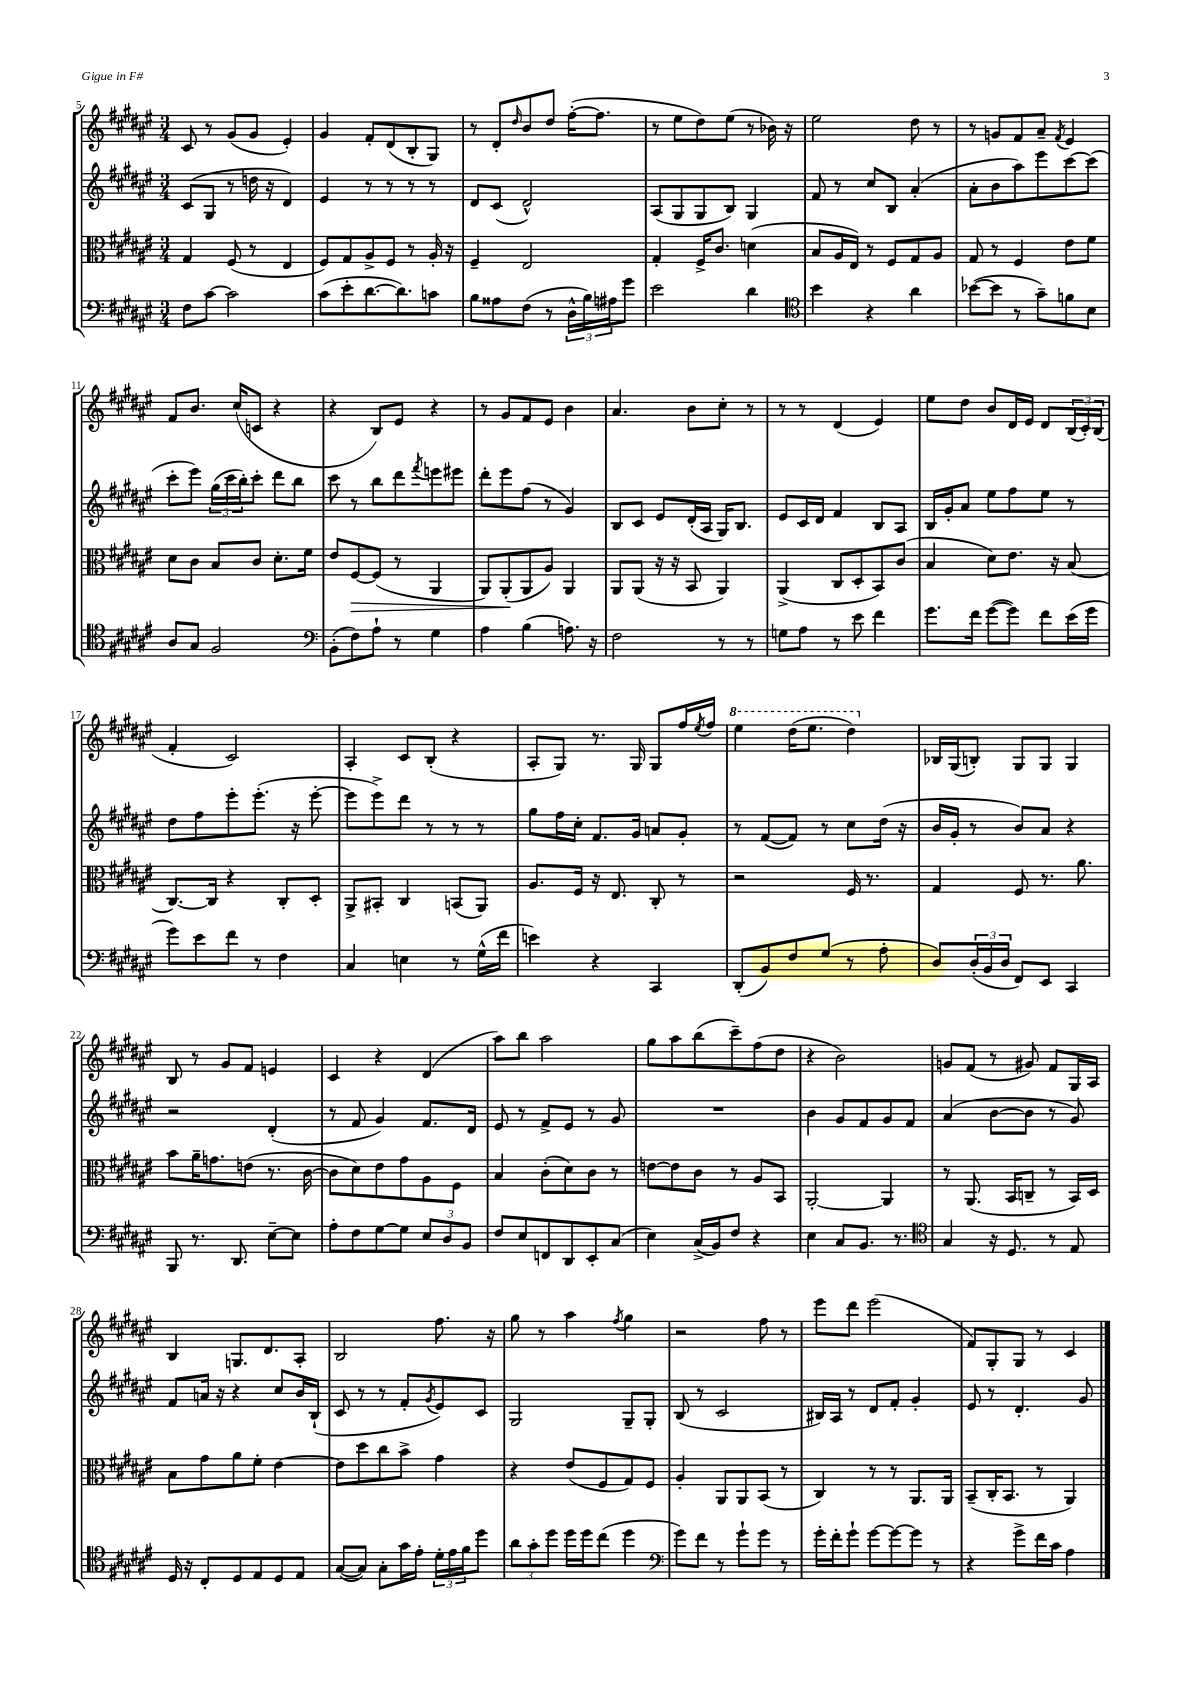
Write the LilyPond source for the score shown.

<<
\new StaffGroup <<
\new Staff = "s0" {
    \clef treble \key fis \major \numericTimeSignature \time 3/4
    cis'8 r8 gis'8( gis'8 eis'4-.) |
    gis'4 fis'8-. dis'8( b8-. gis8) |
    r8 dis'8-. \grace { dis''16 } b'8 dis''8 fis''16~-.( fis''8. |
    r8 eis''8 dis''8) eis''8( r8 bes'16) r16 |
    eis''2 dis''8 r8 |
    r8 g'8 fis'8 ais'8-- \acciaccatura { fis'8 } eis'4 |
    fis'8 b'8. cis''16( c'8 r4 |
    r4 b8) eis'8 r4 |
    r8 gis'8 fis'8 eis'8 b'4 |
    ais'4. b'8 cis''8-. r8 |
    r8 r8 dis'4( eis'4) |
    eis''8 dis''8 b'8 dis'16 eis'16 dis'8 \tuplet 3/2 { b16( cis'16-.) b16( } |
    fis'4-. cis'2) |
    ais4-. cis'8 b8-.( r4 |
    ais8-. gis8) r8. gis16 gis8 fis''16 \acciaccatura { eis''8 } fis''16 |
    \ottava #1 eis'''4 dis'''16( eis'''8. dis'''4) \ottava #0 |
    bes16 gis16( b8-.) gis8 gis8 gis4 |
    b8 r8 gis'8 fis'8 e'4 |
    cis'4 r4 dis'4( |
    ais''8) b''8 ais''2 |
    gis''8 ais''8 b''8( cis'''8--) fis''8( dis''8 |
    r4 b'2) |
    g'8 fis'8( r8 gis'8) fis'8 gis16 ais16 |
    b4 g8. dis'8. ais8-. |
    b2 fis''8. r16 |
    gis''8 r8 ais''4 \acciaccatura { fis''8 } gis''4 |
    r2 fis''8 r8 |
    eis'''8 dis'''8 eis'''2( |
    fis'8) gis8-. gis8 r8 cis'4 \bar "|." |
}
\new Staff = "s1" {
    \clef treble \key fis \major \numericTimeSignature \time 3/4
    cis'8( gis8 r8 d''16 r16 dis'4) |
    eis'4 r8 r8 r8 r8 |
    dis'8 cis'8( dis'2-^) |
    ais8( gis8 gis8 b8) gis4 |
    fis'8 r8 cis''8 b8 ais'4-.( |
    ais'8-. b'8 ais''8) eis'''8 cis'''8~ cis'''8( |
    cis'''8-. eis'''8) \tuplet 3/2 { gis''16( cis'''16 b''16-.) } cis'''8-. dis'''8 b''8 |
    cis'''8 r8 b''8 dis'''8 \acciaccatura { fis'''8 } e'''8 eis'''8 |
    dis'''8-. eis'''8 fis''8( r8 gis'4) |
    b8 cis'8 eis'8 dis'16-.( ais16 gis16) b8. |
    eis'8 cis'16 dis'16 fis'4 b8 ais8 |
    b16 gis'16-. ais'8 eis''8 fis''8 eis''8 r8 |
    dis''8 fis''8 eis'''8-. eis'''8.-.( r16 eis'''8~-. |
    eis'''8 eis'''8->) dis'''8 r8 r8 r8 |
    gis''8 fis''16 cis''16-. fis'8. gis'16 a'8 gis'8-. |
    r8 fis'8~( fis'8) r8 cis''8 dis''16( r16 |
    b'16 gis'16-. r8 b'8) ais'8 r4 |
    r2 dis'4-.( |
    r8 fis'8 gis'4) fis'8. dis'16 |
    eis'8 r8 fis'8-> eis'8 r8 gis'8 |
    R2. |
    b'4 gis'8 fis'8 gis'8 fis'8 |
    ais'4( b'8~ b'8 r8 gis'8) |
    fis'8 a'16 r16 r4 cis''8 b'16 b16-!( |
    cis'8 r8 r8 fis'8-. \acciaccatura { gis'8 } eis'8) cis'8 |
    gis2 gis8-- gis8-. |
    b8( r8 cis'2 |
    bis16) ais16 r8 dis'8 fis'8-. gis'4-. |
    eis'8 r8 dis'4.-. gis'8 \bar "|." |
}
\new Staff = "s2" {
    \clef alto \key fis \major \numericTimeSignature \time 3/4
    gis4 fis8( r8 eis4 |
    fis8) gis8 ais8-> fis8 r8 ais16-. r16 |
    fis4-- eis2 |
    gis4-. fis16-> cis'8. d'4( |
    b8 ais16 eis16) r8 fis8 gis8 ais8 |
    gis8 r8 fis4 eis'8 fis'8 |
    dis'8 cis'8 b8 cis'8 dis'8.-. fis'16 |
    eis'8 fis8~\> fis8( r8 ais,4 |
    ais,8) ais,8-.\!( ais,8 ais8) ais,4 |
    ais,8 ais,8( r16 r16 b,8 ais,4) |
    ais,4->( cis8 dis8-. b,8) cis'8( |
    b4 dis'8) eis'8. r16 b8( |
    cis8.~) cis16 r4 cis8-. dis8-. |
    ais,8-> bis,8-. cis4 b,8( ais,8) |
    ais8. fis16 r16 eis8. cis8-. r8 |
    r2 fis16 r8. |
    gis4 fis8 r8. ais'8. |
    b'8 ais'16-- g'8. e'8( r8. cis'16~ |
    cis'8 dis'8) eis'8 gis'8 ais8 fis8 |
    b4 cis'8-.( dis'8) cis'8 r8 |
    e'8~ e'8 cis'8 r8 ais8 b,8 |
    ais,2~-. ais,4 |
    r8 ais,8.( b,16 c8-- r8 b,16) dis16 |
    b8 gis'8 ais'8 fis'8-. eis'4~ |
    eis'8 dis''8 cis''8 b'8-> gis'4 |
    r4 eis'8( fis8 gis8) fis8 |
    ais4-. ais,8 ais,8 b,8( r8 |
    cis4) r8 r8 ais,8. ais,16 |
    b,8--( cis16-. b,8. r8 ais,4) \bar "|." |
}
\new Staff = "s3" {
    \clef bass \key fis \major \numericTimeSignature \time 3/4
    fis8 cis'8~ cis'2 |
    cis'8( eis'8-. dis'8.~ dis'8.) c'8 |
    b8 aisis8 fis8( r8 \tuplet 3/2 { dis16-^ b16) ais16 } gis'8 |
    eis'2 dis'4 |
    \clef tenor b'4 r4 ais'4 |
    bes'8~( bes'8 r8 gis'8--) f'8 b8 |
    ais8 gis8 fis2 |
    \clef bass b,8-.( fis8) ais8-! r8 gis4 |
    ais4 b4( a8.) r16 |
    fis2 r8 r8 |
    g8 ais8 r8 eis'8 fis'4 |
    gis'8. fis'16 gis'8~( gis'8) fis'8 eis'16( gis'16 |
    gis'8) eis'8 fis'8 r8 fis4 |
    cis4 e4 r8 gis16-^( fis'16 |
    e'4) r4 cis,4 |
    dis,8-.( b,8) fis8 gis8( r8 ais8-. |
    dis8) \tuplet 3/2 { dis16-.( b,16 dis16 } fis,8) eis,8 cis,4 |
    b,,8 r8. dis,8. eis8~-- eis8 |
    ais8-. fis8 gis8~ gis8 \tuplet 3/2 { eis8 dis8 b,8 } |
    fis8 eis8 f,8 dis,8 eis,8-. cis8( |
    eis4) cis16->( b,16) fis8 r4 |
    eis4 cis8 b,8. r8. |
    \clef tenor gis4 r16 dis8. r8 eis8 |
    dis16 r16 cis8-. dis8 eis8 dis8 eis8 |
    gis8~( gis8) gis8-. gis'16 eis'16-. \tuplet 3/2 { dis'16-. eis'16 fis'16 } dis''8 |
    \tuplet 3/2 { ais'8 gis'8-. dis''8 } dis''16 dis''16 cis''8( dis''4 |
    \clef bass gis'8) fis'8 r8 gis'8-! gis'8 r8 |
    gis'16-. fis'16-. gis'8-! gis'8~ gis'8~ gis'8 r8 |
    r4 gis'8-> fis'16 cis'16 ais4 \bar "|." |
}
>>
>>
\layout { \context { \Score currentBarNumber = #5 } }
